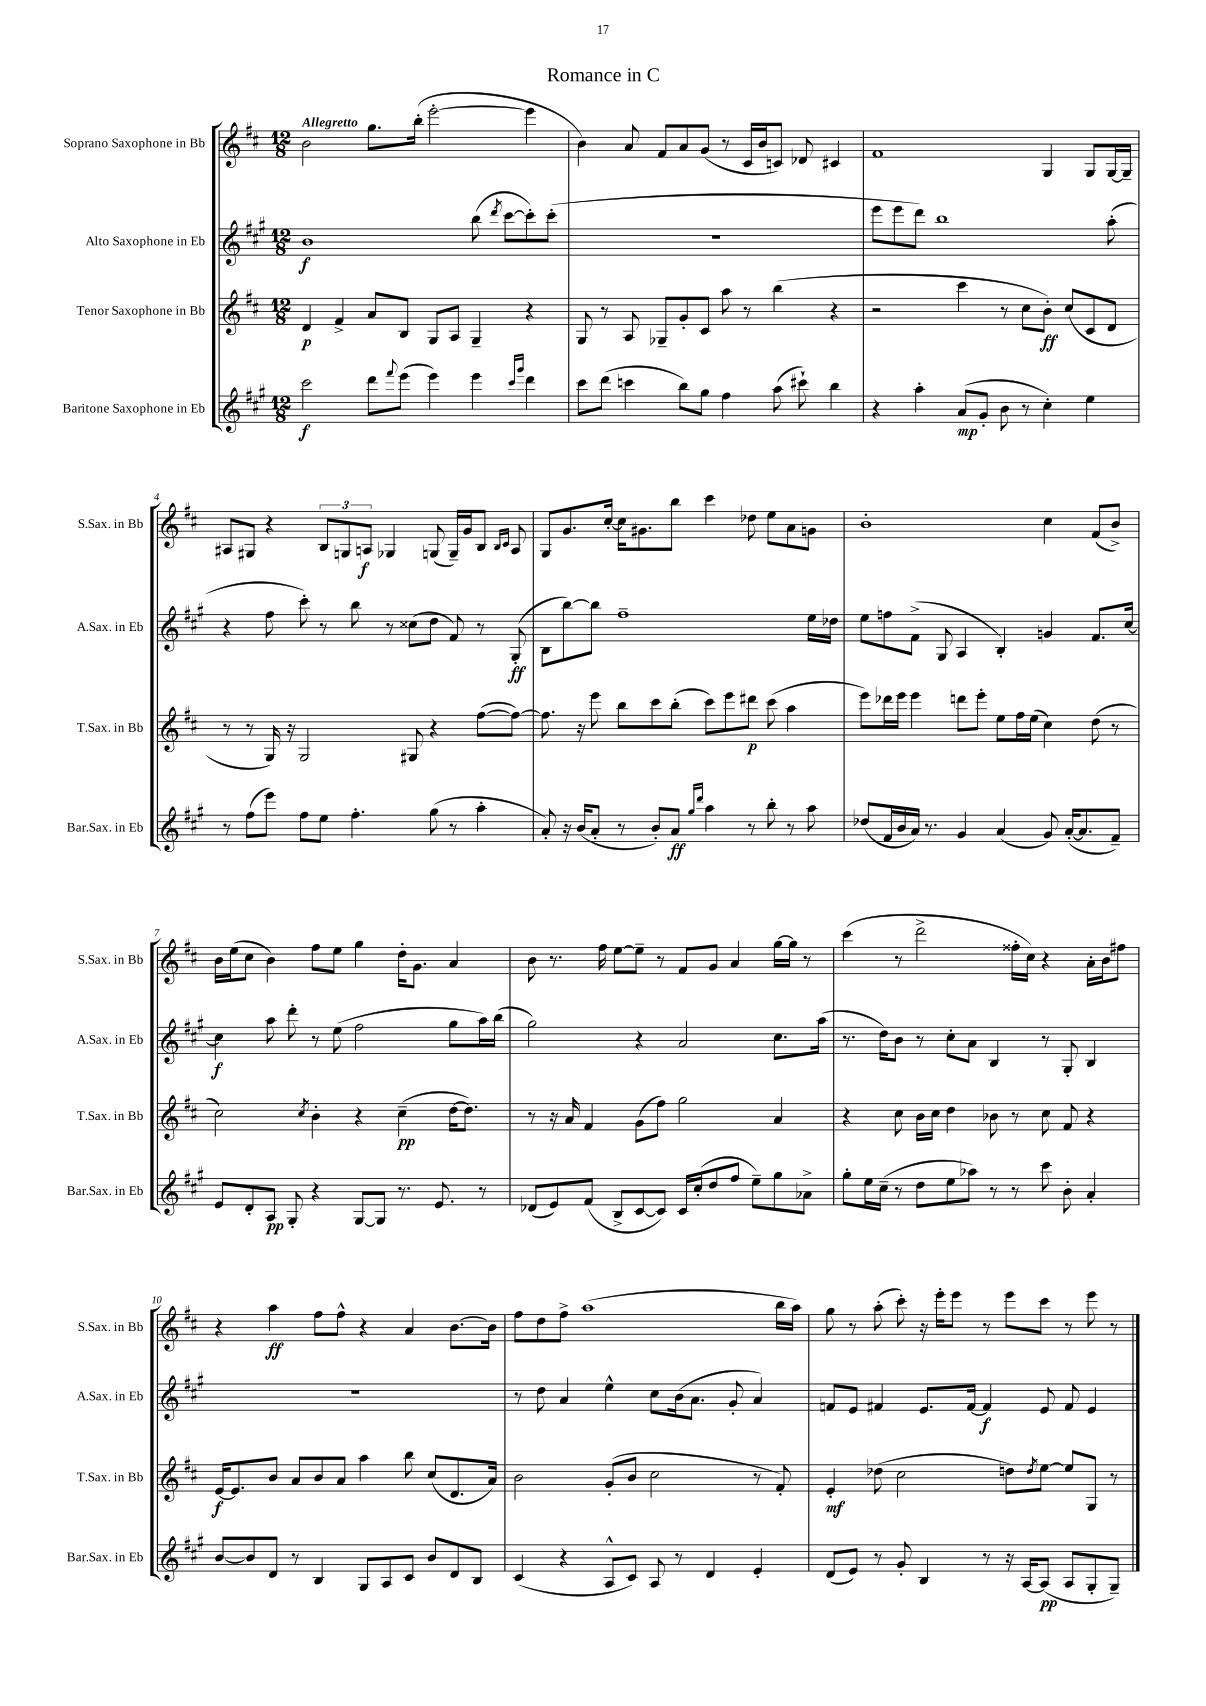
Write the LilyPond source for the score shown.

\header { title = "Romance in C" }
<<
\new StaffGroup <<
\new Staff = "s0" \with { instrumentName = "Soprano Saxophone in Bb" shortInstrumentName = "S.Sax. in Bb" } {
    \clef treble \key d \major \numericTimeSignature \time 12/8 \tempo "Allegretto"
    b'2 g''8. b''16-.( e'''2~-. e'''4 |
    b'4) a'8 fis'8 a'8 g'8( r8 cis'16 b'16 c'8) des'8 cis'4 |
    fis'1 g4 g8 g16~ g16-- |
    ais8 gis8 r4 \tuplet 3/2 { b8 g8 a8\f } ges4 g8( g16--) g'16 b8 \grace { b16 cis'16 } a8 |
    g8 g'8. cis''16~-. cis''16 gis'8. b''8 cis'''4 des''8 e''8 a'8 g'8 |
    b'1-. cis''4 fis'8( b'8->) |
    b'16 e''16( cis''8 b'4) fis''8 e''8 g''4 d''16-. g'8. a'4 |
    b'8 r8. fis''16 e''8~ e''8-- r8 fis'8 g'8 a'4 g''16~ g''16 r8 |
    cis'''4( r8 d'''2-> fisis''16-. cis''16) r4 a'16-. b'16 fis''8 |
    r4 a''4\ff fis''8 fis''8-^ r4 a'4 b'8.~ b'16 |
    fis''8 d''8 fis''8-> a''1( b''16 a''16) |
    g''8 r8 a''8-.( cis'''8-.) r16 e'''16-. e'''8 r8 e'''8 cis'''8 r8 e'''8 r8 \bar "|." |
}
\new Staff = "s1" \with { instrumentName = "Alto Saxophone in Eb" shortInstrumentName = "A.Sax. in Eb" } {
    \clef treble \key a \major \numericTimeSignature \time 12/8
    b'1\f b''8( \acciaccatura { d'''8 } cis'''8~ cis'''8-.) cis'''8-.( |
    R1. |
    e'''8 e'''8 d'''8) b''1 a''8-.( |
    r4 fis''8 cis'''8-.) r8 b''8 r8 cisis''8( d''8 fis'8) r8 gis8-.\ff( |
    b8 b''8~) b''8 fis''1-- e''16 des''16 |
    e''8 f''8 fis'8->( gis8 a4 b4-.) g'4 fis'8. cis''16~ |
    cis''4\f a''8 d'''8-. r8 e''8( fis''2 gis''8 a''16) b''16( |
    gis''2) r4 a'2 cis''8. a''16( |
    r8. d''16) b'8 r8 cis''8-. a'8 b4 r8 gis8-. b4 |
    R1. |
    r8 d''8 a'4 e''4-^ cis''8 b'16( a'8. gis'8-. a'4) |
    f'8 e'8 fis'4 e'8. fis'16~ fis'4\f e'8 fis'8 e'4 \bar "|." |
}
\new Staff = "s2" \with { instrumentName = "Tenor Saxophone in Bb" shortInstrumentName = "T.Sax. in Bb" } {
    \clef treble \key d \major \numericTimeSignature \time 12/8
    d'4\p fis'4-> a'8 b8 g8 a8 g4-- r4 |
    g8 r8 a8 ges8-- g'8-. cis'8 a''8 r8 b''4( r4 |
    r2 cis'''4 r8 cis''8 b'8-.\ff) cis''8( cis'8 d'8 |
    r8 r8 g16) r16 g2 gis8 r4 fis''8~( fis''8~) |
    fis''8. r16 e'''8 b''8 cis'''8 b''8-.( cis'''8) e'''8 dis'''8\p cis'''8( a''4 |
    e'''8) des'''16 e'''16 e'''4 d'''8 e'''8-. e''8 fis''16 e''16( cis''4) d''8( r8 |
    cis''2) \acciaccatura { cis''8 } b'4-. r4 cis''4--\pp( d''16~ d''8.) |
    r8 r16 a'16 fis'4 g'8( fis''8) g''2 a'4 |
    r4 cis''8 b'16 cis''16 d''4 bes'8 r8 cis''8 fis'8 r4 |
    e'16~\f e'8. b'8 a'8 b'8 a'8 a''4 b''8 cis''8( d'8. a'16) |
    b'2 g'8-.( b'8 cis''2 r8 fis'8-.) |
    e'4-.\mf des''8( cis''2 d''8) \acciaccatura { d''8 } e''8~ e''8 g8 r8 \bar "|." |
}
\new Staff = "s3" \with { instrumentName = "Baritone Saxophone in Eb" shortInstrumentName = "Bar.Sax. in Eb" } {
    \clef treble \key a \major \numericTimeSignature \time 12/8
    cis'''2\f d'''8 \appoggiatura { fis'''8 } e'''8( e'''4) e'''4 \grace { cis'''16 gis'''16 } d'''4 |
    cis'''8 d'''8( c'''4 b''8) gis''8 fis''4 a''8( cis'''8-!) b''4 |
    r4 a''4-. a'8\mp( gis'8-. b'8 r8 cis''4-.) e''4 |
    r8 fis''8( e'''8) fis''8 e''8 fis''4.-. gis''8( r8 a''4-. |
    a'8-.) r16 b'16( a'8-. r8 b'8-.) a'8\ff \grace { gis''16 d'''16 } a''4 r8 b''8-. r8 a''8 |
    des''8( fis'16 b'16 a'16) r8. gis'4 a'4( gis'8) a'16~-.( a'8. fis'8--) |
    e'8 d'8-. a8\pp gis8-. r4 gis8~ gis8 r8. e'8. r8 |
    des'8( e'8) fis'8( b8-> cis'8~ cis'8) cis'16 cis''16-.( d''8 fis''8 e''8--) gis''8 aes'8-> |
    gis''8-. e''16 cis''16--( r8 d''8 e''8 aes''8) r8 r8 cis'''8 b'8-. a'4-. |
    b'8~ b'8 d'8 r8 b4 gis8 a8 cis'8 b'8 d'8 b8 |
    cis'4( r4 a8-^ cis'8) a8 r8 d'4 e'4-. |
    d'8( e'8) r8 gis'8-. b4 r8 r16 a16~ a8\pp( a8 gis8-. gis8--) \bar "|." |
}
>>
>>
